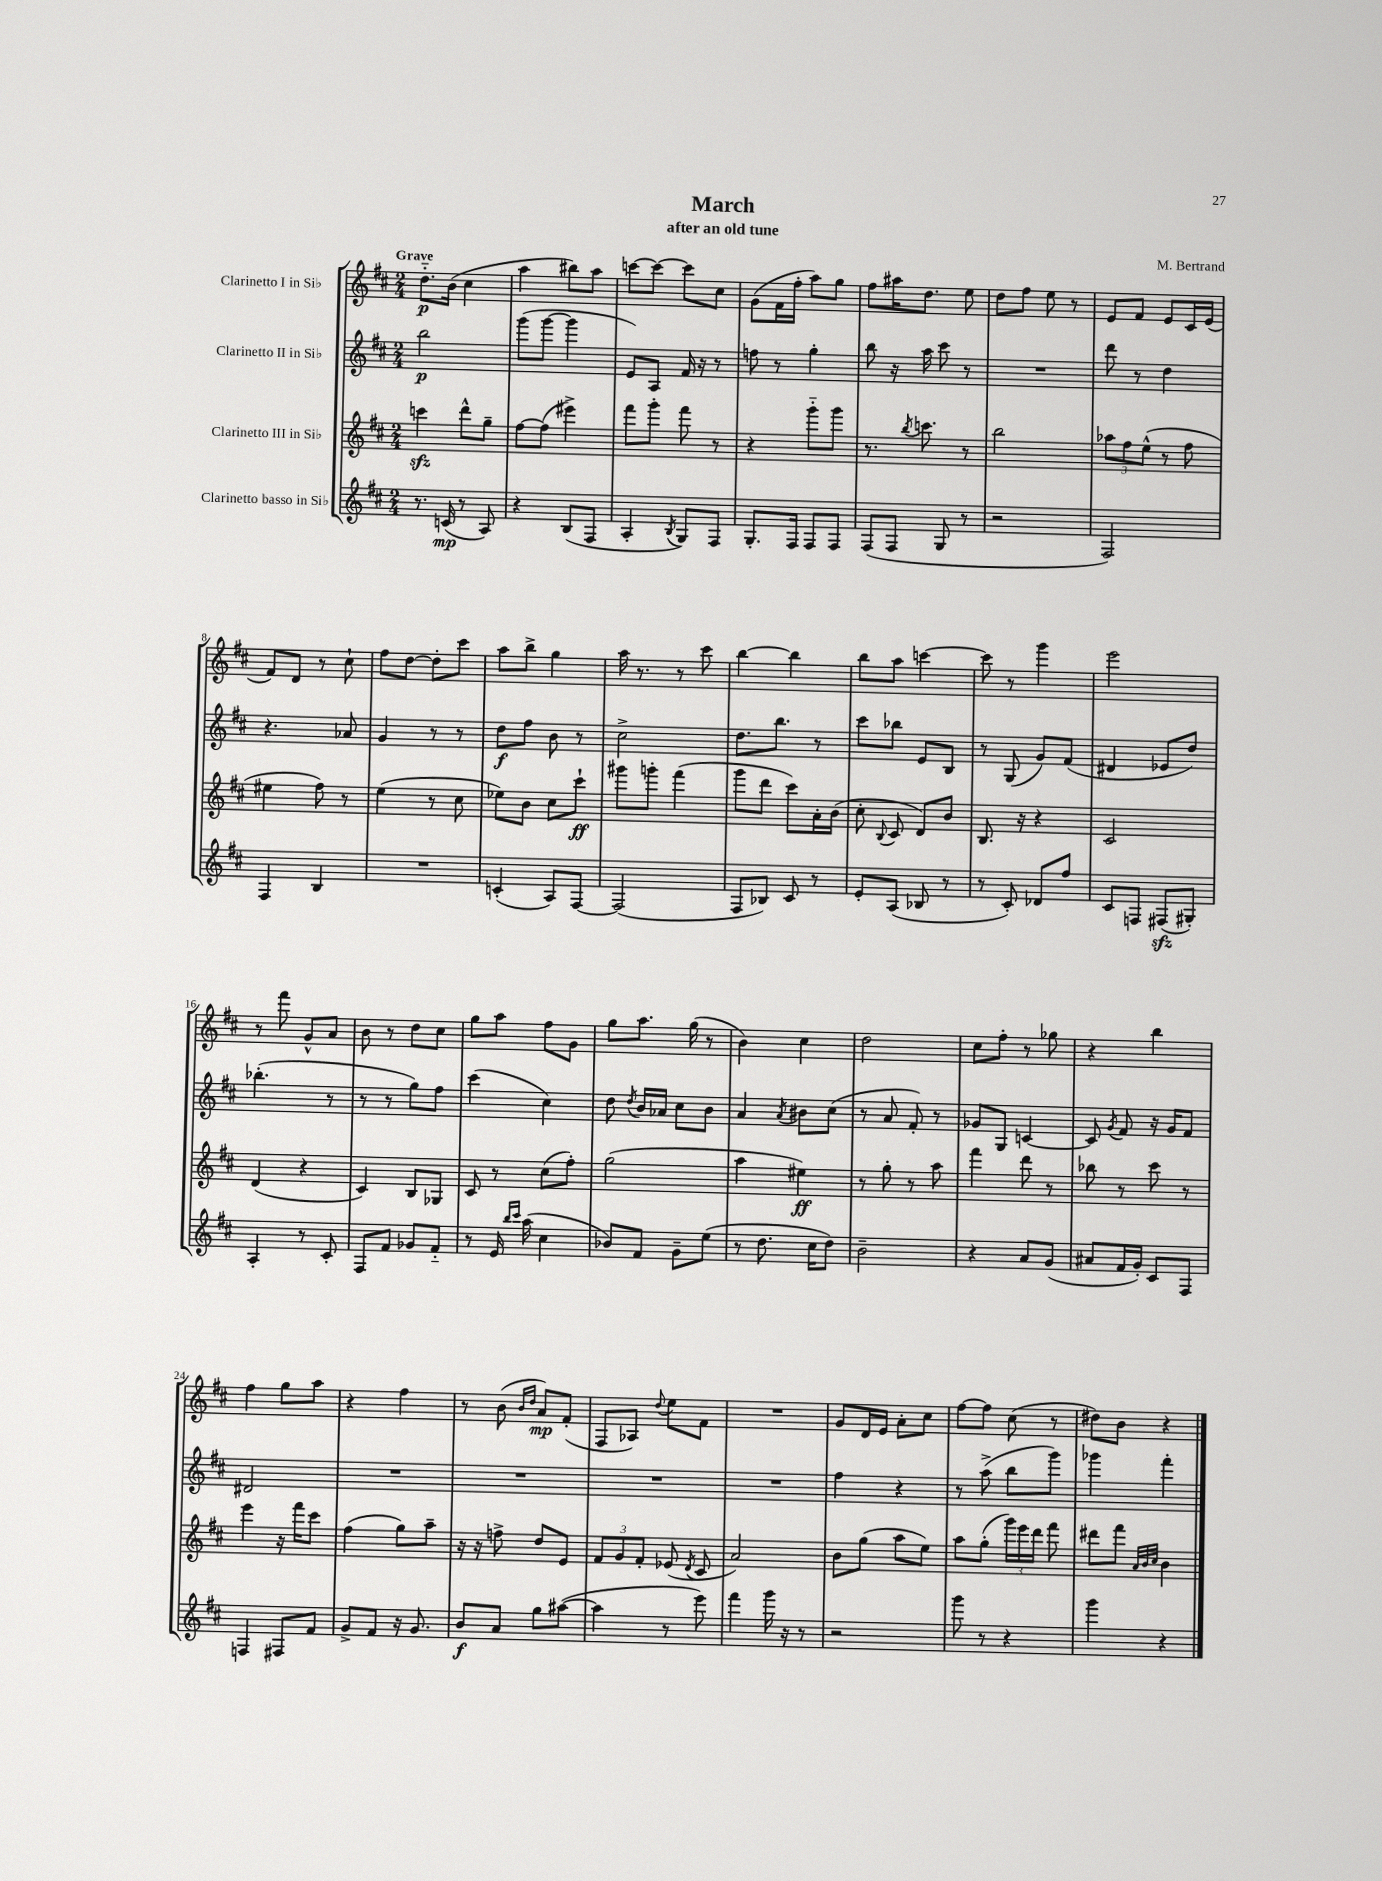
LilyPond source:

\header { title = "March" composer = "M. Bertrand" subtitle = "after an old tune" }
<<
\new StaffGroup <<
\new Staff = "s0" \with { instrumentName = "Clarinetto I in Sib" } {
    \clef treble \key d \major \numericTimeSignature \time 2/4 \tempo "Grave"
    \autoBeamOff d''8.[-_\p b'16]( cis''4 |
    a''4 bis''8[) a''8] |
    c'''8[~ c'''8]~ c'''8[ cis''8] |
    g'8[( fis'16 fis''16]-. a''8[) g''8] |
    fis''8[ ais''16 d''8.] e''8 |
    d''8[ fis''8] e''8 r8 |
    e'8[ fis'8] e'8[ cis'16 e'16]( |
    fis'8[) d'8] r8 cis''8-! |
    fis''8[ d''8]~ d''8[-. cis'''8] |
    a''8[ b''8]-> g''4 |
    a''16 r8. r8 cis'''8 |
    b''4~ b''4 |
    b''8[ a''8] c'''4~ |
    c'''8 r8 g'''4 |
    e'''2 |
    r8 fis'''8 g'8[-^ a'8] |
    b'8 r8 d''8[ cis''8] |
    g''8[ a''8] fis''8[ g'8] |
    g''8[ a''8.] g''16( r8 |
    b'4) cis''4 |
    d''2 |
    cis''8[ fis''8]-. r8 ges''8 |
    r4 b''4 |
    fis''4 g''8[ a''8] |
    r4 fis''4 |
    r8 b'8( \grace { b'16[ d''16] } a'8[\mp) fis'8]-.( |
    fis8[ aes8]) \appoggiatura { d''8 } e''8[ fis'8] |
    R2 |
    g'8[ d'16 e'16] a'8[-. cis''8] |
    fis''8[~ fis''8] cis''8( r8 |
    dis''8[) b'8] r4 \bar "|." |
}
\new Staff = "s1" \with { instrumentName = "Clarinetto II in Sib" } {
    \clef treble \key d \major \numericTimeSignature \time 2/4
    \autoBeamOff b''2\p |
    g'''8[( g'''8]~ g'''4 |
    e'8[) a8] fis'16 r16 r8 |
    f''8 r8 g''4-. |
    b''8 r16 a''16 cis'''8 r8 |
    R2 |
    d'''8 r8 d''4 |
    r4. aes'8 |
    g'4 r8 r8 |
    d''8[\f fis''8] b'8 r8 |
    cis''2-> |
    d''8.[ b''8.] r8 |
    cis'''8[ bes''8] e'8[ b8] |
    r8 g8( g'8[) fis'8]( |
    dis'4 ees'8[ d''8]) |
    bes''4.-.( r8 |
    r8 r8 g''8[) fis''8] |
    cis'''4( cis''4) |
    d''8 \acciaccatura { d''8 } b'16[ aes'16] cis''8[ b'8] |
    a'4 \acciaccatura { a'8 } bis'8[ cis''8]( |
    r8 a'8 fis'8-.) r8 |
    ges'8[ g8] c'4~ |
    c'8 \acciaccatura { g'8 } fis'8 r16 g'16[ fis'8] |
    dis'2 |
    R2 |
    R2 |
    R2 |
    R2 |
    fis''4 r4 |
    r8 a''8->( b''8[ g'''8]) |
    ges'''4 fis'''4-. \bar "|." |
}
\new Staff = "s2" \with { instrumentName = "Clarinetto III in Sib" } {
    \clef treble \key d \major \numericTimeSignature \time 2/4
    \autoBeamOff c'''4\sfz d'''8[-^ g''8]-- |
    fis''8[~ fis''8]( eis'''4->) |
    fis'''8[ g'''8]-. fis'''8 r8 |
    r4 g'''8[-_ g'''8] |
    r8. \acciaccatura { b''8 } c'''8. r8 |
    b''2 |
    \tuplet 3/2 { aes''8[ fis''8 e''8]-^( } r8 fis''8 |
    eis''4 fis''8) r8 |
    e''4( r8 cis''8 |
    ees''8[) b'8] cis''8[ cis'''8]-!\ff |
    gis'''8[ g'''8]-. fis'''4( |
    g'''8[ d'''8] cis'''8[) a'16-. b'16]( |
    cis''8-. \appoggiatura { b8 } cis'8 d'8[) b'8] |
    b8. r16 r4 |
    cis'2 |
    d'4( r4 |
    cis'4) b8[ ges8] |
    cis'8 r8 cis''8[( fis''8]-.) |
    g''2( |
    a''4 eis''4\ff) |
    r8 g''8-. r8 a''8 |
    fis'''4 d'''8 r8 |
    bes''8 r8 cis'''8 r8 |
    e'''4 r16 fis'''16[ cis'''8] |
    fis''4( g''8[) a''8]-- |
    r16 r16 f''8-> d''8[ e'8] |
    \tuplet 3/2 { fis'8[ g'8 fis'8]-. } ees'8( \acciaccatura { d'8 } cis'8 |
    a'2) |
    b'8[ g''8]( a''8[ e''8]) |
    a''8[ g''8]-.( \tuplet 3/2 { g'''16[) e'''16 d'''16] } fis'''8 |
    dis'''8[ fis'''8] \grace { a'32[ b'32 cis''32] } b'4 \bar "|." |
}
\new Staff = "s3" \with { instrumentName = "Clarinetto basso in Sib" } {
    \clef treble \key d \major \numericTimeSignature \time 2/4
    \autoBeamOff r8. c'16\mp( r8 a8) |
    r4 b8[( fis8] |
    a4-. \acciaccatura { b8 } g8[) fis8] |
    g8.[-. fis16] fis8[ fis8] |
    fis8[( fis8] g8 r8 |
    r2 |
    fis2) |
    fis4 b4 |
    R2 |
    c'4-.( a8[) fis8]~ |
    fis2( |
    fis8[ bes8]) cis'8 r8 |
    e'8[-. a8]( bes8 r8 |
    r8 cis'8-.) des'8[ fis''8] |
    cis'8[ f8] fis8[\sfz( gis8]-.) |
    a4-. r8 cis'8-. |
    fis8[ fis'8] ges'8[ fis'8]-_ |
    r8 e'16 \grace { b''16[ cis'''16] } a''16( cis''4 |
    bes'8[) fis'8] g'8[-- e''8]( |
    r8 d''8. cis''16[ d''8]) |
    b'2-- |
    r4 a'8[ g'8]( |
    ais'8[ fis'16 g'16]-.) cis'8[ fis8] |
    f4 fis8[ fis'8] |
    g'8[-> fis'8] r16 g'8. |
    b'8[\f a'8] g''8[ ais''8]~( |
    ais''4 r8 e'''8) |
    fis'''4 g'''16 r16 r8 |
    r2 |
    g'''8 r8 r4 |
    g'''4 r4 \bar "|." |
}
>>
>>
